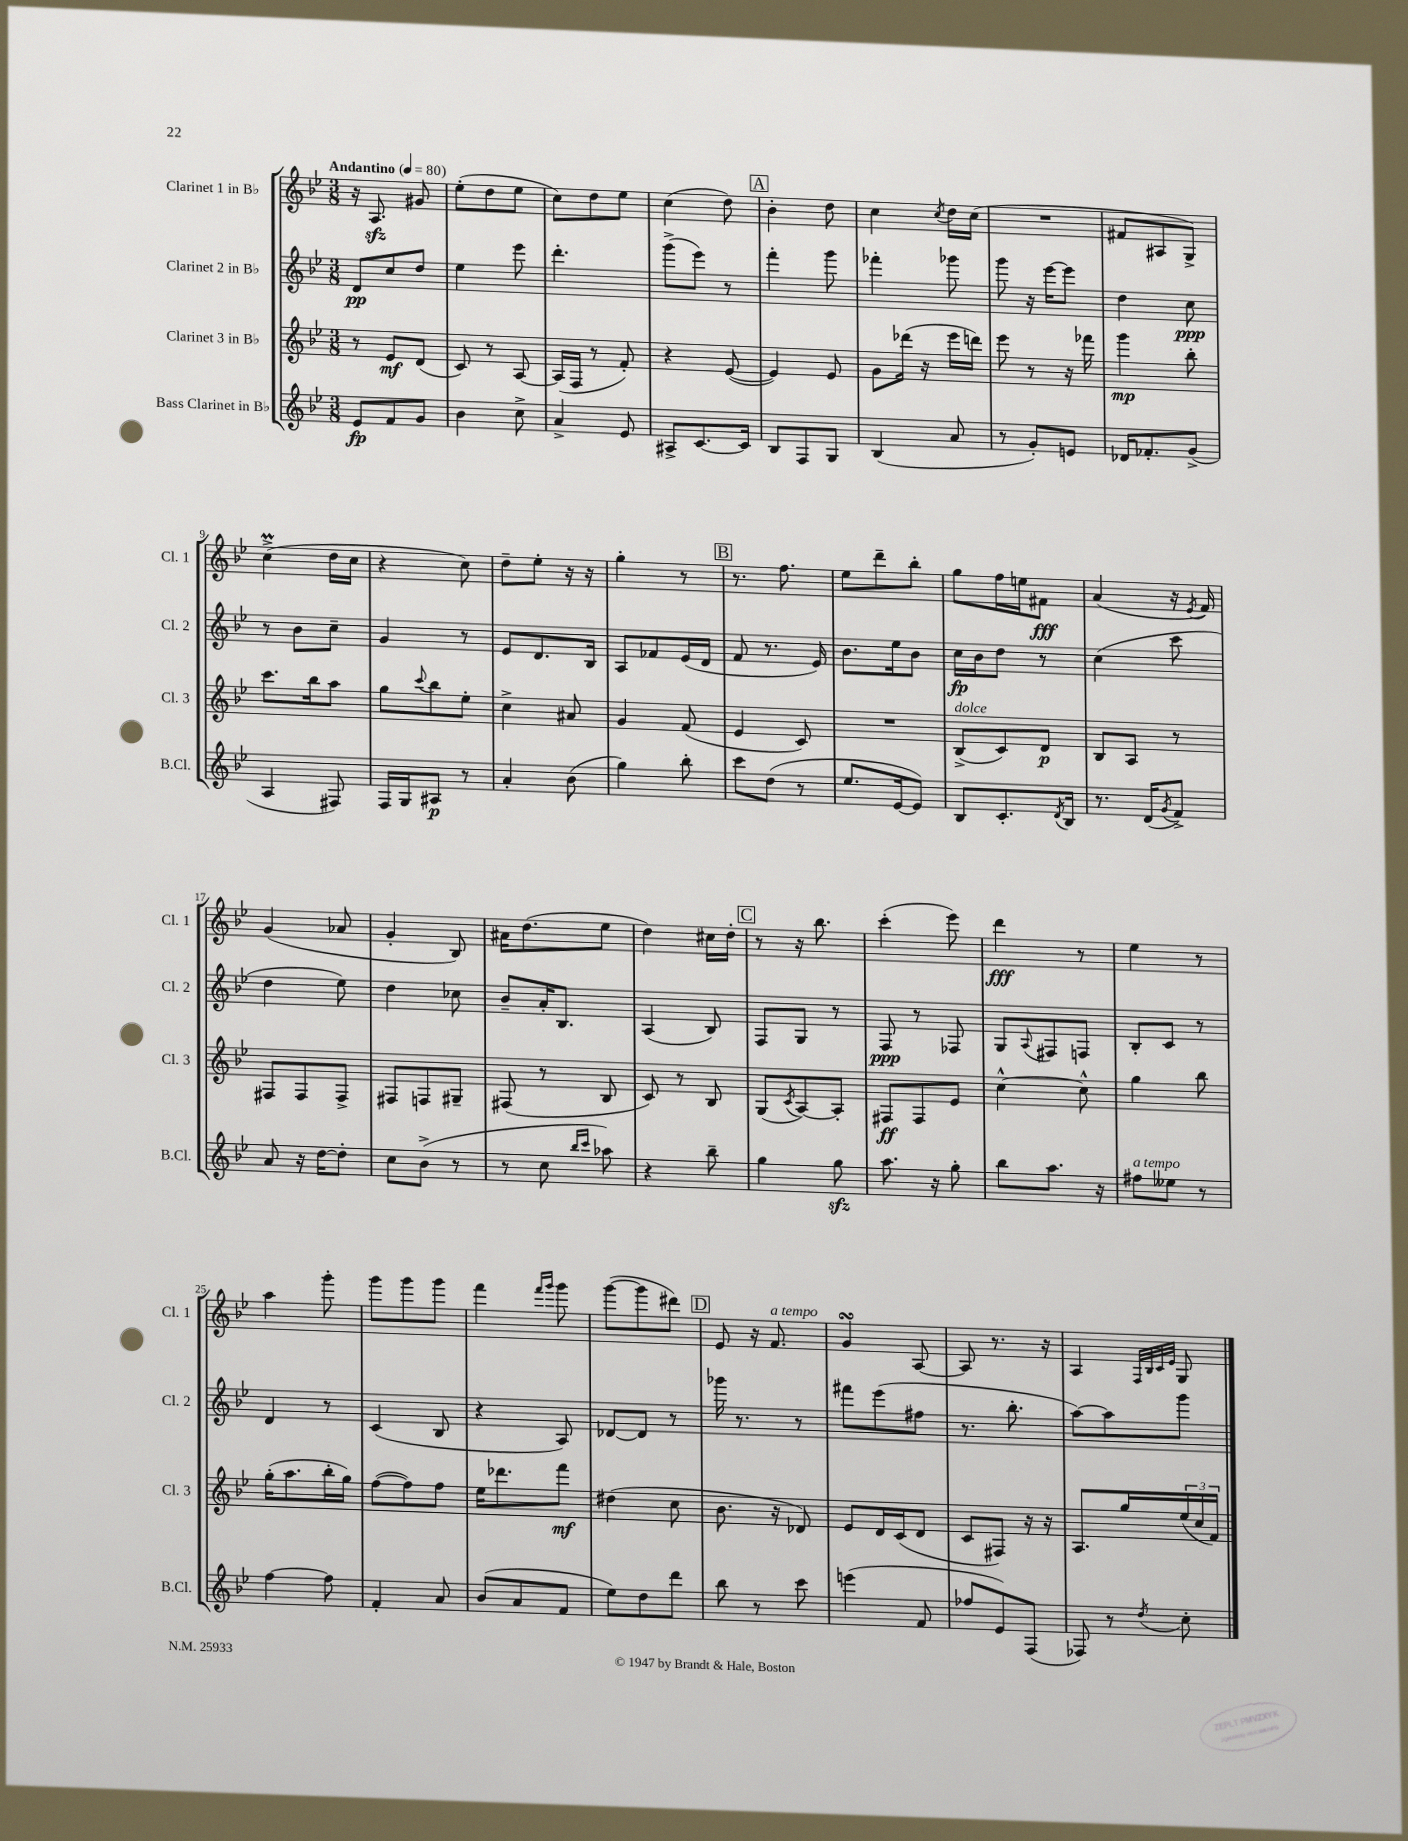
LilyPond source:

<<
\new StaffGroup <<
\new Staff = "s0" \with { instrumentName = "Clarinet 1 in Bb" shortInstrumentName = "Cl. 1" } {
    \clef treble \key bes \major \numericTimeSignature \time 3/8 \tempo "Andantino" 4 = 80
    r16 a8.\sfz gis'8 |
    ees''8-.( d''8 ees''8 |
    c''8) d''8 ees''8 |
    c''4( d''8) |
    \mark \markup { \box "A" } bes'4-. d''8 |
    c''4 \acciaccatura { c''8 } d''16 c''16( |
    R4. |
    fis'8 ais8 g8->) |
    c''4->\prall( d''16 c''16 |
    r4 c''8) |
    d''8-- ees''8-. r16 r16 |
    g''4-. r8 |
    \mark \markup { \box "B" } r8. f''8. |
    ees''8 d'''8-- bes''8-. |
    g''8 f''16 e''16 fis'8\fff |
    a'4( r16 \acciaccatura { ees'8 } f'16) |
    g'4( aes'8 |
    g'4-. bes8) |
    ais'16 d''8.( ees''8 |
    d''4) cis''16 d''16-. |
    \mark \markup { \box "C" } r8 r16 bes''8. |
    c'''4-.( ees'''8) |
    d'''4\fff r8 |
    ees''4 r8 |
    a''4 g'''8-. |
    g'''8 g'''8 g'''8 |
    f'''4 \grace { f'''16 g'''16 } g'''8 |
    g'''8~( g'''8 dis'''8) |
    \mark \markup { \box "D" } ees'8 r16 f'8.^\markup { \italic "a tempo" } |
    g'4\turn a8~ |
    a8 r8. r16 |
    a4 \grace { f32 bes32 c'32 ees'32 } g8 \bar "|." |
}
\new Staff = "s1" \with { instrumentName = "Clarinet 2 in Bb" shortInstrumentName = "Cl. 2" } {
    \clef treble \key bes \major \numericTimeSignature \time 3/8
    d'8\pp c''8 d''8 |
    ees''4 ees'''8 |
    d'''4.-. |
    g'''8->( ees'''8) r8 |
    \mark \markup { \box "A" } f'''4-. g'''8 |
    fes'''4-. ges'''8 |
    g'''8 r16 ees'''16~ ees'''8 |
    d''4 c''8\ppp |
    r8 bes'8 c''8-- |
    g'4 r8 |
    ees'8 d'8. bes16 |
    a8 fes'8 ees'16( d'16 |
    \mark \markup { \box "B" } f'8 r8. ees'16) |
    bes'8. ees''16 bes'8 |
    c''16\fp bes'16 d''8 r8 |
    c''4( c'''8 |
    d''4 ees''8) |
    d''4 ces''8 |
    bes'8-- a'16-. bes8. |
    a4( bes8) |
    \mark \markup { \box "C" } f8 g8 r8 |
    f8\ppp r8 fes8 |
    g8 \appoggiatura { a8 } fis8 f8 |
    bes8-. c'8 r8 |
    d'4 r8 |
    c'4( bes8 |
    r4 a8) |
    des'8~ des'8 r8 |
    \mark \markup { \box "D" } ges'''16 r8. r8 |
    fis'''8 ees'''8( fis''8 |
    r8. bes''8.-. |
    a''8~) a''8 g'''8 \bar "|." |
}
\new Staff = "s2" \with { instrumentName = "Clarinet 3 in Bb" shortInstrumentName = "Cl. 3" } {
    \clef treble \key bes \major \numericTimeSignature \time 3/8
    r8 ees'8\mf d'8( |
    c'8) r8 a8~ |
    a16( f16 r8 f'8-.) |
    r4 ees'8~( |
    \mark \markup { \box "A" } ees'4) ees'8 |
    g'8 des'''16( r16 ees'''16 d'''16) |
    ees'''8 r8 r16 fes'''16 |
    g'''4\mp bes''8-. |
    c'''8. bes''16 a''8 |
    g''8 \appoggiatura { c'''8 } bes''8 ees''8-. |
    c''4-> ais'8 |
    g'4 f'8( |
    \mark \markup { \box "B" } ees'4 c'8) |
    R4. |
    bes8->^\markup { \italic "dolce" }( c'8) d'8\p |
    bes8 a8 r8 |
    fis8 fis8 fis8-> |
    fis8 f8 gis8-- |
    fis8( r8 bes8 |
    c'8) r8 bes8 |
    \mark \markup { \box "C" } g8( \acciaccatura { c'8 } a8~) a8-. |
    fis8\ff fis8 ees'8 |
    c''4~-^ c''8-^ |
    g''4 bes''8 |
    g''16-.( a''8. bes''16-. g''16) |
    f''8~( f''8) f''8 |
    ees''16 des'''8. f'''8\mf |
    dis''4( c''8 |
    \mark \markup { \box "D" } bes'8. r16 des'8) |
    ees'8 d'16 c'16( d'8 |
    c'8 fis8) r16 r16 |
    a8. g''16 \tuplet 3/2 { ees''16( c''16 f'16) } \bar "|." |
}
\new Staff = "s3" \with { instrumentName = "Bass Clarinet in Bb" shortInstrumentName = "B.Cl." } {
    \clef treble \key bes \major \numericTimeSignature \time 3/8
    ees'8\fp f'8 g'8 |
    bes'4 c''8-> |
    a'4-> ees'8 |
    ais8-> c'8.~ c'16 |
    \mark \markup { \box "A" } bes8 f8 g8 |
    bes4( a'8 |
    r8 g'8-.) e'8 |
    des'16 fes'8.-. g'8->( |
    a4 fis8) |
    f16 g16 ais8\p r8 |
    a'4-. bes'8( |
    g''4) bes''8-. |
    \mark \markup { \box "B" } c'''8 d''8( r8 |
    ees''8. ees'16~ ees'8) |
    bes8 c'8.-. \acciaccatura { d'8 } bes16 |
    r8. d'16( \acciaccatura { g'8 } f'8->) |
    a'8 r16 d''16~ d''8-. |
    c''8 bes'8->( r8 |
    r8 c''8 \grace { bes''16 c'''16 } aes''8) |
    r4 bes''8-- |
    \mark \markup { \box "C" } g''4 g''8\sfz |
    a''8. r16 g''8-. |
    bes''8 a''8. r16 |
    fis''8^\markup { \italic "a tempo" } eeses''8 r8 |
    f''4~ f''8 |
    f'4-. a'8 |
    bes'8( a'8 f'8 |
    ees''8) d''8 d'''8 |
    \mark \markup { \box "D" } bes''8 r8 c'''8 |
    e'''4( f'8 |
    fes''8 ees'8) f8( |
    fes8) r8 \acciaccatura { d''8 } c''8-. \bar "|." |
}
>>
>>
